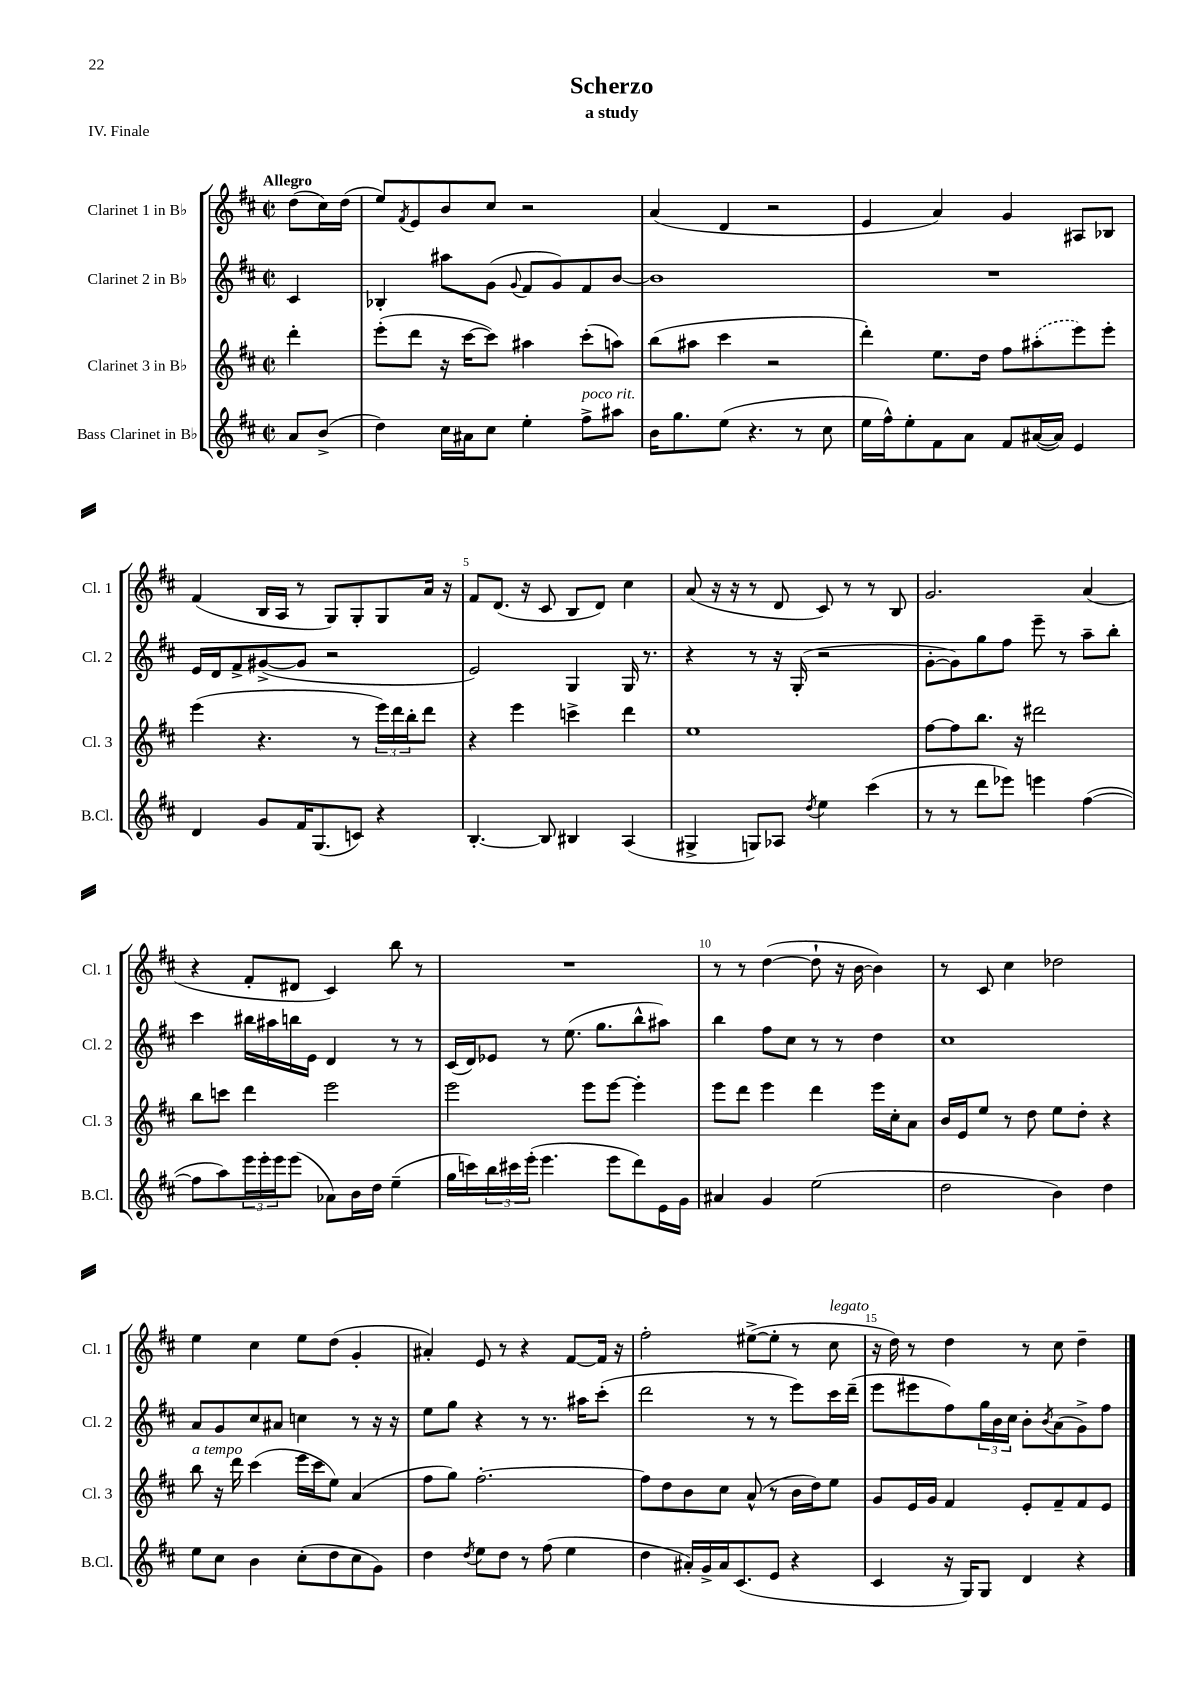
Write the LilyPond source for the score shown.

\header { title = "Scherzo" subtitle = "a study" piece = "IV. Finale" }
<<
\new StaffGroup <<
\new Staff = "s0" \with { instrumentName = "Clarinet 1 in Bb" shortInstrumentName = "Cl. 1" } {
    \clef treble \key d \major \defaultTimeSignature \time 2/2 \partial 4 \tempo "Allegro"
    d''8( cis''16) d''16( |
    e''8) \acciaccatura { fis'8 } e'8 b'8 cis''8 r2 |
    a'4( d'4 r2 |
    e'4 a'4) g'4 ais8 bes8 |
    fis'4( b16 a16 r8 g8) g8-. g8 a'16 r16 |
    fis'8 d'8.( r16 cis'8 b8 d'8) cis''4 |
    a'8( r16 r16 r8 d'8 cis'8) r8 r8 b8 |
    g'2. a'4( |
    r4 fis'8-. dis'8 cis'4) b''8 r8 |
    R1 |
    r8 r8 d''4~( d''8-! r16 b'16~ b'4) |
    r8 cis'8 cis''4 des''2 |
    e''4 cis''4 e''8 d''8( g'4-. |
    ais'4-.) e'8 r8 r4 fis'8~ fis'16 r16 |
    fis''2-. eis''8~->( eis''8-. r8 cis''8^\markup { \italic "legato" } |
    r16 d''16) r8 d''4 r8 cis''8 d''4-- \bar "|." |
}
\new Staff = "s1" \with { instrumentName = "Clarinet 2 in Bb" shortInstrumentName = "Cl. 2" } {
    \clef treble \key d \major \defaultTimeSignature \time 2/2 \partial 4
    cis'4 |
    bes4-. ais''8 g'8( \appoggiatura { g'8 } fis'8 g'8) fis'8 b'8~ |
    b'1 |
    R1 |
    e'16 d'16 fis'8-> gis'8~->( gis'8 r2 |
    e'2) g4 g16 r8. |
    r4 r8 r16 g16-.( r2 |
    g'8~-. g'8) g''8 fis''8 e'''8-- r8 a''8-- b''8-. |
    cis'''4 bis''16 ais''16 b''16 e'16 d'4 r8 r8 |
    cis'16( d'16) ees'8 r8 e''8.( g''8. b''8-^ ais''8) |
    b''4 fis''8 cis''8 r8 r8 d''4 |
    cis''1 |
    a'8 g'8 cis''8 ais'8 c''4 r8 r16 r16 |
    e''8 g''8 r4 r8 r8. ais''16 cis'''8-.( |
    d'''2 r8 r8 e'''8) cis'''16 d'''16--( |
    e'''8 eis'''8 fis''8) \tuplet 3/2 { g''16 b'16 cis''16 } b'8-. \acciaccatura { b'8 } a'8( g'8->) fis''8 \bar "|." |
}
\new Staff = "s2" \with { instrumentName = "Clarinet 3 in Bb" shortInstrumentName = "Cl. 3" } {
    \clef treble \key d \major \defaultTimeSignature \time 2/2 \partial 4
    d'''4-. |
    e'''8-.( d'''8 r16 cis'''16~ cis'''8) ais''4 cis'''8-.( a''8) |
    b''8( ais''8 cis'''4 r2 |
    d'''4-.) e''8. d''16 fis''8 \once \slurDashed ais''8-.( e'''8) e'''8-. |
    e'''4( r4. r8 \tuplet 3/2 { e'''16) d'''16 b''16-. } d'''8 |
    r4 e'''4 c'''4-> d'''4 |
    e''1 |
    fis''8~ fis''8 b''8. r16 dis'''2 |
    b''8 c'''8 d'''4 e'''2 |
    e'''2 e'''8 e'''8~ e'''4-. |
    e'''8 d'''8 e'''4 d'''4 e'''16 cis''16-. a'8 |
    b'16 e'16 e''8 r8 d''8 e''8 d''8-. r4 |
    b''8^\markup { \italic "a tempo" } r16 d'''16 cis'''4( e'''16 cis'''16 e''8) a'4( |
    fis''8 g''8) fis''2.~-. |
    fis''8 d''8 b'8 cis''8 a'8-^( r8 b'16 d''16) e''8 |
    g'8 e'16 g'16 fis'4 e'8-. fis'8-- fis'8 e'8 \bar "|." |
}
\new Staff = "s3" \with { instrumentName = "Bass Clarinet in Bb" shortInstrumentName = "B.Cl." } {
    \clef treble \key d \major \defaultTimeSignature \time 2/2 \partial 4
    a'8 b'8->( |
    d''4) cis''16 ais'16 cis''8 e''4-. fis''8->^\markup { \italic "poco rit." } ais''8 |
    b'16 g''8. e''8( r4. r8 cis''8 |
    e''16 fis''16-^) e''8-. fis'8 a'8 fis'8 ais'16~( ais'16) e'4 |
    d'4 g'8 fis'16 g8.( c'8) r4 |
    b4.~-. b8 bis4 a4( |
    gis4-> g8) aes8 \acciaccatura { d''8 } e''4 cis'''4( |
    r8 r8 d'''8 ees'''8) e'''4 fis''4~( |
    fis''8 a''8) \tuplet 3/2 { e'''16 e'''16-. e'''16 } e'''8( aes'8) b'16 d''16 e''4--( |
    g''16 c'''16) \tuplet 3/2 { b''16 cis'''16 e'''16-.( } e'''4. e'''8 d'''8) e'16 g'16 |
    ais'4 g'4 e''2( |
    d''2 b'4) d''4 |
    e''8 cis''8 b'4 cis''8-.( d''8 cis''8 g'8) |
    d''4 \acciaccatura { d''8 } e''8 d''8 r8 fis''8( e''4 |
    d''4 ais'16-.) g'16-> ais'16 cis'8.( e'8 r4 |
    cis'4 r16 g16) g8 d'4 r4 \bar "|." |
}
>>
>>
\layout { \context { \Score \override BarNumber.break-visibility = ##(#f #t #t) barNumberVisibility = #(every-nth-bar-number-visible 5) } }
